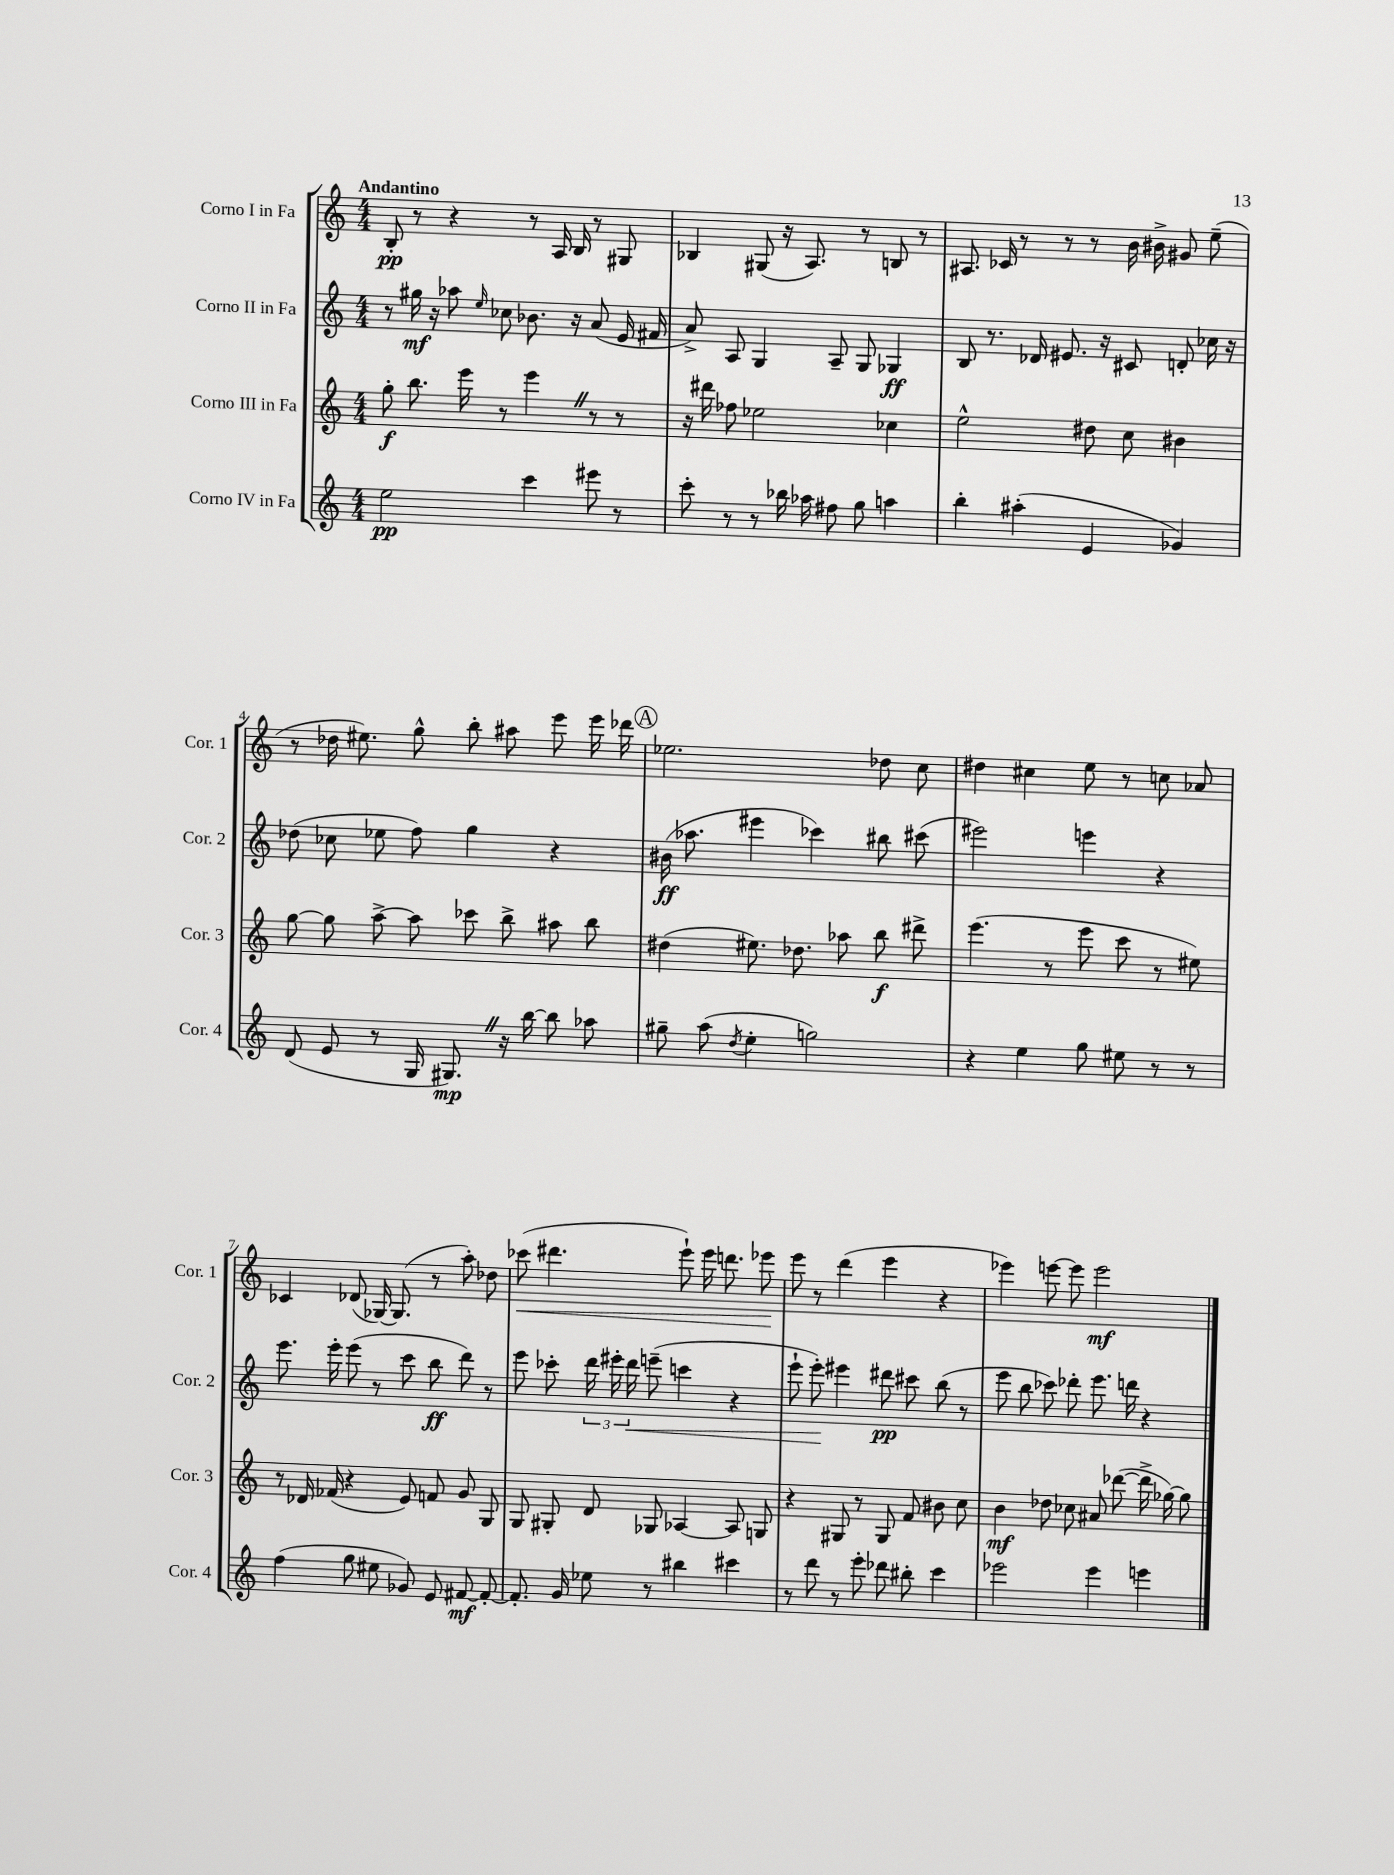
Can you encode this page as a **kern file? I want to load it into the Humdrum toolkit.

**kern	**kern	**kern	**kern
*staff4	*staff3	*staff2	*staff1
*clefG2	*clefG2	*clefG2	*clefG2
*k[]	*k[]	*k[]	*k[]
*M4/4	*M4/4	*M4/4	*M4/4
2ee	8gg'	8r	8B'
.	8.bb	16gg#	8r
.	.	16r	.
.	.	8aa-	4r
.	16eee	.	.
.	.	16qqee	.
.	8r	8cc-	.
4ccc	4eee	8.b-	8r
.	.	.	16A
.	.	16r	16B
8eee#	8r	(8a	8r
8r	8r	16e	8G#
.	.	16f#	.
=	=	=	=
8ccc'	16r	8a^)	4B-
.	16ddd#	.	.
8r	8ff-	8A	.
8r	2ee-	4G	(8G#
16bb-	.	.	16r
16aa-	.	.	8.A)
8ff#	.	8A~	.
8gg	.	8G	8r
4aa	4cc-	4G-	8B
.	.	.	8r
=	=	=	=
4bb'	2ee^^	8B	8.A#
.	.	8.r	.
.	.	.	16c-
(4aa#'	.	.	8r
.	.	16d-	.
.	.	8.e#	8r
4e	8dd#	.	8r
.	.	16r	.
.	8cc	8c#	16b
.	.	.	16b#^
4g-)	4b#	8d'	8g#
.	.	16cc-	(8ee~
.	.	16r	.
=	=	=	=
(8d	[8gg	(8dd-	8r
8e	8gg]	8cc-	16dd-
.	.	.	8.ee#)
8r	[8aa^	8ee-	.
16G	8aa]	8ff)	8gg^^
8.G#)	.	.	.
.	8ccc-	4gg	8bb'
16r	8bb^	.	8aa#
[16bb	.	.	.
8bb]	8aa#	4r	8eee
8aa-	8bb	.	16eee
.	.	.	16ddd-
=	=	=	=
8gg#~	(4dd#	(16b#	2.ee-
.	.	8.aa-	.
(8aa	.	.	.
8qdd	.	.	.
4ee'	8.ee#)	4eee#	.
.	8.dd-	.	.
2gg)	.	4ccc-)	.
.	8aa-	.	.
.	8bb	8bb#	8dd-
.	8ddd#^	(8ccc#	8cc
=	=	=	=
4r	(4.eee	2eee#)	4dd#
4ee	.	.	4cc#
.	8r	.	.
8gg	8eee	4eee	8ee
8ee#	8ccc	.	8r
8r	8r	4r	8cc
8r	8ee#)	.	8a-
=	=	=	=
(4ff	8r	8.eee	4c-
.	16d-	.	.
.	(16f-	16eee'	.
8gg	4r	(8eee	(8d-
8ee#	.	8r	[16G-)
.	.	.	(8.G-]
8g-)	8e)	8ccc	.
8e	8f	8bb	8r
[8f#	8g	8ddd)	8aa')
8f#'_	8G	8r	8dd-
=	=	=	=
8.f#']	8G	8eee	(8ccc-
.	8G#'	8ccc-'	4.ddd#
16g	.	.	.
8ee-	8d	24ddd	.
.	.	24eee#'	.
.	.	24ddd	.
8r	8G-	(8eee~	.
4bb#	[4A-	4ccc	8eee`)
.	.	.	16eee
.	.	.	8.ddd
4ccc#	8A-]	4r	.
.	8G	.	8eee-
=	=	=	=
8r	4r	8eee`	8eee
8ddd	.	8eee')	8r
8r	8G#	4eee#	(4ddd
8eee'	8r	.	.
8ddd-	8G#	8ddd#	4eee
8bb#'	8f	8ccc#	.
4ccc	8b#	(8bb	4r
.	8cc	8r	.
=	=	=	=
2eee-	4b	8eee	4eee-)
.	.	8bb	.
.	8dd-	8ccc-)	[8eee
.	8cc-	8ddd-'	8eee]
4eee-	8a#	8.eee	2eee
.	([8ddd-	.	.
.	.	16ddd	.
4eee	16ddd-^]	4r	.
.	[16gg-)	.	.
.	8gg-]	.	.
==	==	==	==
*-	*-	*-	*-
